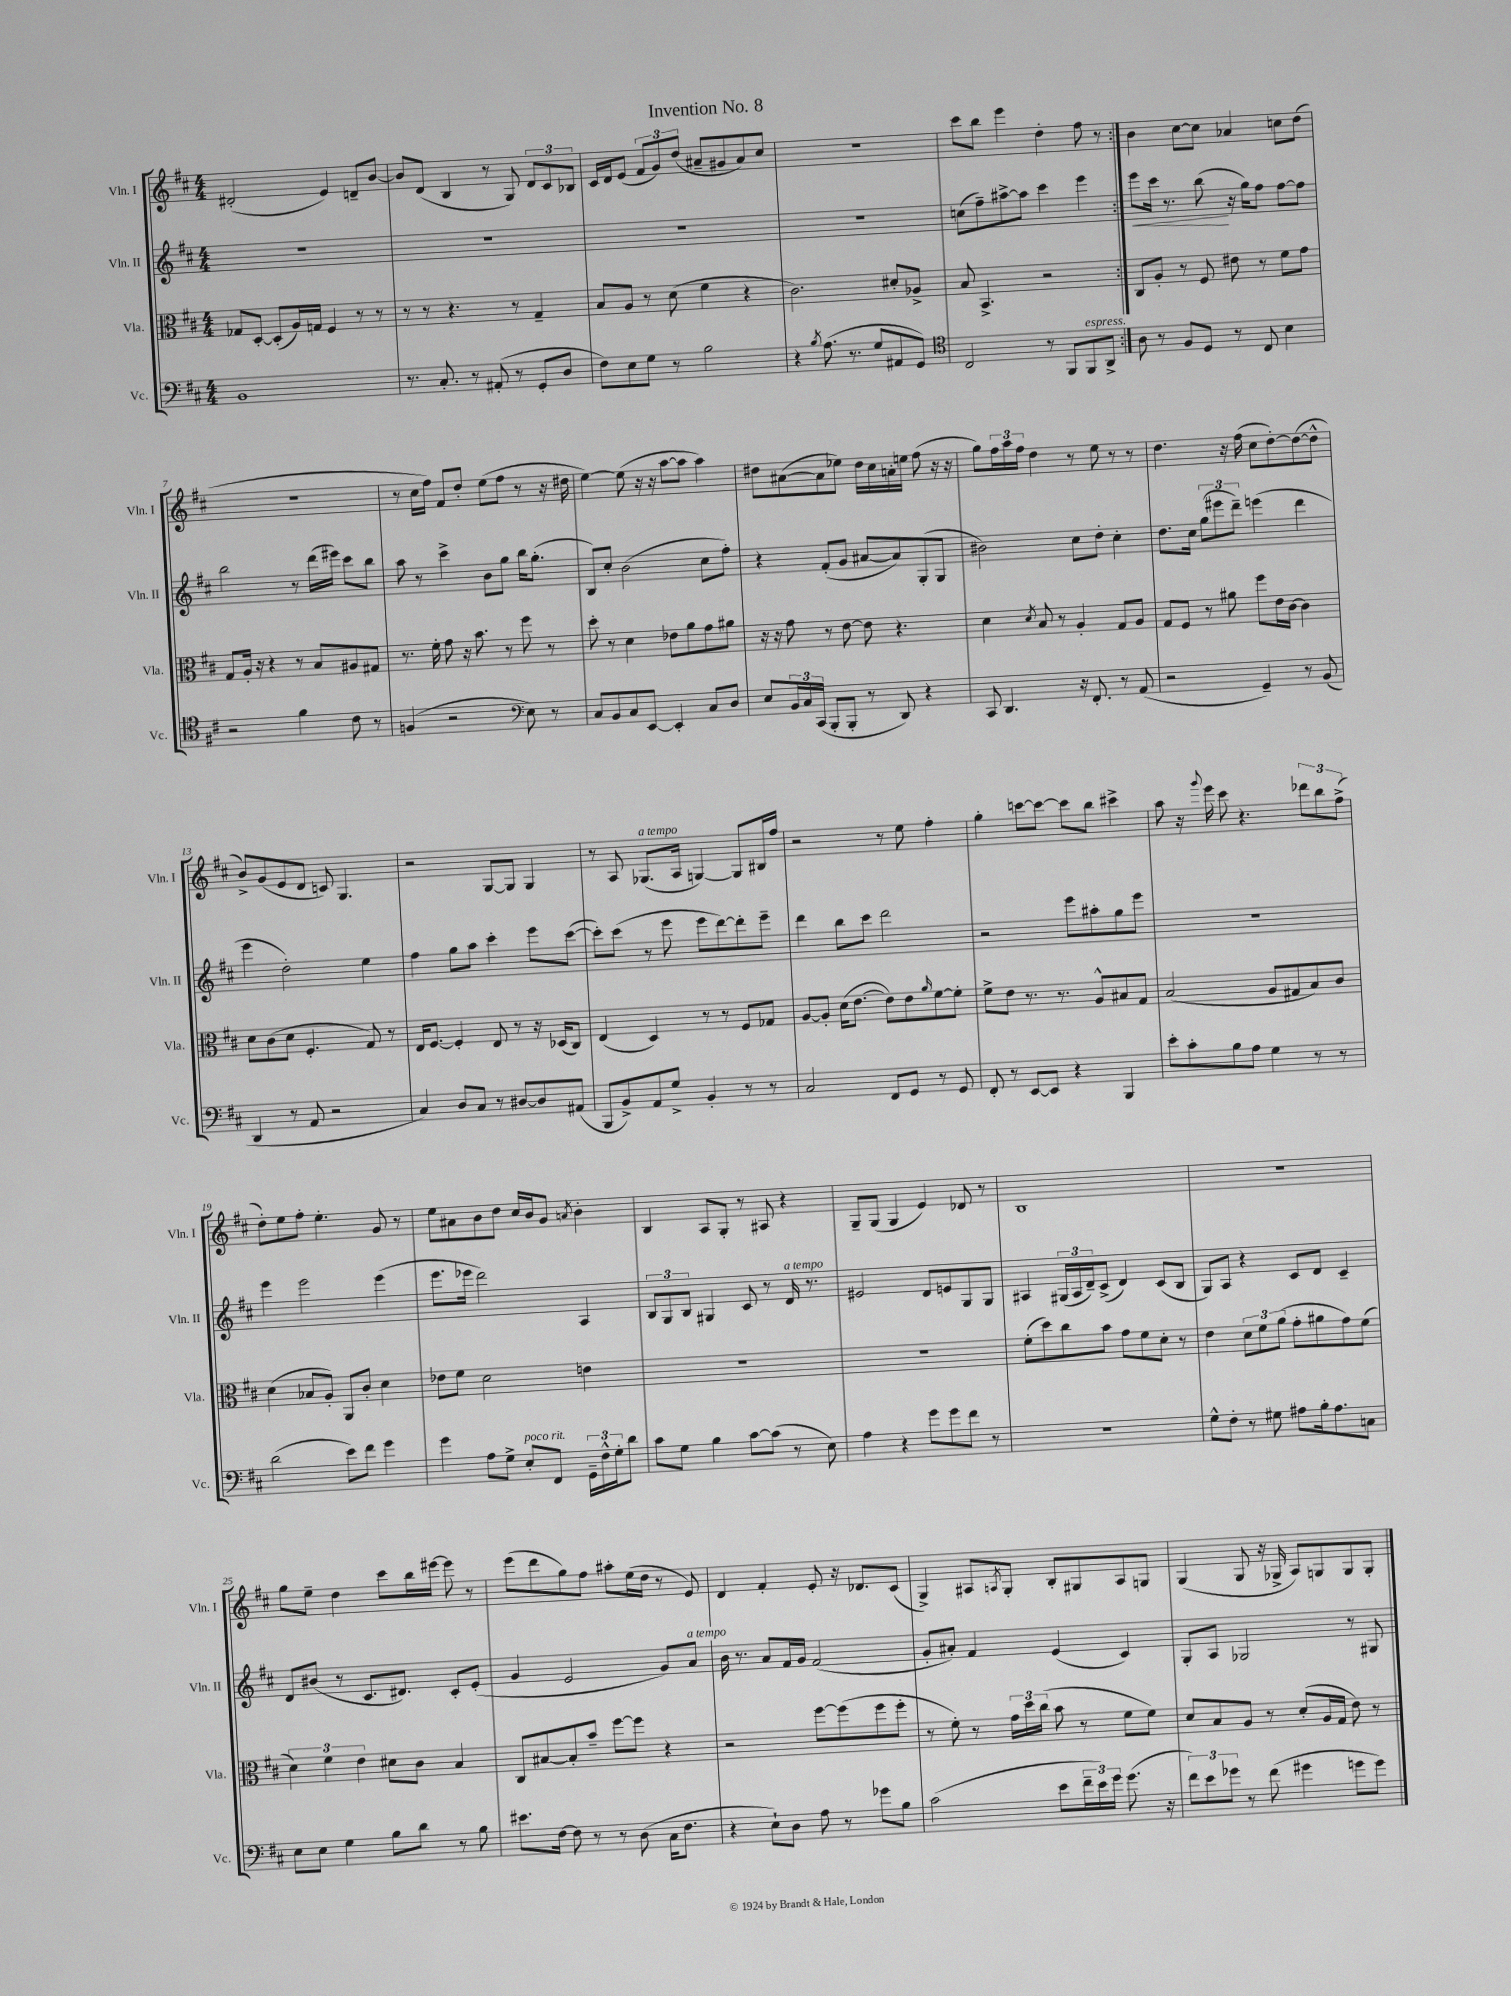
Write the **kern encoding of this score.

**kern	**kern	**kern	**kern
*staff4	*staff3	*staff2	*staff1
*clefF4	*clefC3	*clefG2	*clefG2
*k[f#c#]	*k[f#c#]	*k[f#c#]	*k[f#c#]
*M4/4	*M4/4	*M4/4	*M4/4
1BB	8G-/L	1r	(2d#'/
.	[8D'/J	.	.
.	(8D'/]L	.	.
.	16A/L)	.	.
.	16G/JJ	.	.
.	4F#/	.	4e/)
.	8r	.	8d~/L
.	8r	.	[8b/J
=	=	=	=
8.r	8r	1r	8b/]L
.	8r	.	(8d/J
8.C#'/	.	.	.
.	4.r	.	4B/
8r	.	.	.
(8AA#'/	.	.	8r
8r	8r	.	8G/)
8GG'/L	4G~/	.	12d/L
.	.	.	12c#/
8D/J	.	.	.
.	.	.	12B-/J
=	=	=	=
8F#\L)	8B/L	1r	16c#/LL
.	.	.	16d/J
8E\	8A/J	.	(8e/J
8G\J	8r	.	12f#/L
.	.	.	12g/)
8r	(8d\	.	.
.	.	.	(12dd/J
2B\	4f#\	.	8a#~/L
.	.	.	8g#/
.	4r	.	8a#/)
.	.	.	8cc#/J
=	=	=	=
4r	2.c#\)	1r	1r
8qB/	.	.	.
(8.A\	.	.	.
8.r	.	.	.
8G/L	.	.	.
8AA#/	8d#'/L	.	.
8GG/J)	8A-^/J	.	.
=	=	=	=
*clefC4	*	*	*
2C#/	8B/	(8cc\L	8ccc#\L
.	4.BB^/	8ff#~\)	8bb\J
.	.	[8aa#^\	4eee\
.	.	8aa#\]J	.
8r	2r	4ccc#\	4dd'\
8FF#/L	.	.	.
8FF#/	.	4eee\	8ff#\
8AA^/J	.	.	8r
=:|!	=:|!	=:|!	=:|!
8A\	8C#/L	8eee\L	4b\
8r	8A'/J	16ccc#\Jk	.
.	.	8.r	.
8F#/L	8r	.	[8cc#\L
8D/J	8F#/	(8bb\	8cc#\]J
8r	8e#\	16r	4a-/
.	.	16gg\LK)	.
8C#/	8r	8ff#\J	.
4B\	8f#\L	[8ff#\L	8cc\L
.	8g\J	8ff#\]J	(8dd\J
=	=	=	=
2r	8G/L	2bb\	1r
.	16A'/Jk	.	.
.	16r	.	.
.	4r	.	.
4f#\	8r	8r	.
.	8B/L	(16ddd\LL	.
.	.	16eee#\JJ)	.
8c#\	8A#/	8ccc#\L	.
8r	8G#/J	8bb\J	.
=	=	=	=
(4F/	8.r	8aa\	8r
.	.	8r	16cc#\LL
.	16f#'\	.	16ff#\JJ)
2r	8g\	4ccc#^\	8f#/L
.	16r	.	8dd'/J
.	8.b\	.	.
.	.	8b\L	(8ee\L
.	8r	8gg\J	8ff#\J
*clefF4	*	*	*
8E\)	8ff#\	16bb\LK	8r
.	.	(8.gg'\J	.
8r	8r	.	16r
.	.	.	16dd#\
=	=	=	=
8C#/L	8dd'\	8B/L)	[4ee\)
8BB/	8r	8cc#'/J	.
8C#/	4d\	(2b\	(8ee\]
[8EE/J	.	.	16r
.	.	.	16r
4EE'/]	8e-\L	.	[8aa\L
.	8a\	.	8aa\]J
8C#/L	8g\	8cc#\L	4aa\)
8D/J	8a#\J	8ff#'\J)	.
=	=	=	=
8E/L	16r	4r	8dd#\L
.	16r	.	.
24BB/L	8g\	.	([8a#\
24C#/	.	.	.
(24CC#/JJ	.	.	.
8BBB'/L	8r	(8f#'/L	8a#\]
8BBB'/J	[8e\	8g/J	8ee-\J)
8r	8e\]	[8a#/L	16dd#\LL
.	.	.	16cc#\
8DD/)	4.r	8a#/])	16a'\
.	.	.	16ee\JJ
4r	.	(8G'/	(8ff#\
.	.	8G/J	16r
.	.	.	16r
=	=	=	=
8CC#/	4d\	2b#\)	8gg\L)
4.DD/	.	.	24ff#\L
.	.	.	24aa\
.	.	.	24ff#\JJ
.	8qd/	.	.
.	8B/	.	4dd\
.	8r	.	.
16r	4A'/	8cc#\L	8r
8.FF#'/	.	.	.
.	.	8dd'\J	8ee\
8r	8G/L	4cc#'\	8r
(8AA/	8A/J	.	8r
=	=	=	=
2r	8G/L	8.dd\L	4.dd\
.	8F#/J	.	.
.	.	16cc#\Jk	.
.	8r	(12gg\L	.
.	.	12eee#\	.
.	8a#\	.	16r
.	.	12ddd~\J)	.
.	.	.	(16ff#\
4GG~/)	8ff#\L	(4eee\	8cc#\L
.	16e\L	.	[8dd'\)
.	[16c#\JJ	.	.
8r	4c#\]	4ddd\	(8dd\_
(8BB/	.	.	8dd^^\]J
=	=	=	=
4DD/	8d\L	4eee\	8b^/L)
.	(8c#\	.	(8g/
8r	8d\J	2dd'\)	8e/
8AA/	4.F#'/	.	8d/J
2r	.	.	8c/)
.	.	.	4.G/
.	8G/)	4ee\	.
.	8r	.	.
=	=	=	=
4C#/)	16E/LK	4ff#\	2r
.	[8.F#/J	.	.
8D/L	4F#'/]	8gg\L	.
8C#/J	.	8aa\J	.
8r	8E/	4ccc#'\	[8G/L
[8D#/L	8r	.	8G/]J
8D#/]	16r	8eee\L	4G/
.	(16D-/LK	.	.
(8AA#/J	8C#/J)	([8ccc#\J	.
=	=	=	=
8BBB/L	(4E/	8ccc#'\]L)	8r
8BB^/)	.	(8ccc#\J	8A/
8AA/	4D/)	8r	(8.G-/L
8G^/J	.	8eee\	.
.	.	.	16A/Jk
4BB'/	8r	8eee\L	[4G/)
.	8r	[8ddd\)	.
8r	8F#/L	8ddd'\]	8G/]L
8r	8G-/J	8eee~\J	16B#/L
.	.	.	16ff#/JJ
=	=	=	=
2C#/	[8A/L	4ddd\	2r
.	8A'/]J	.	.
.	(16d\LK	8bb\L	.
.	[8.e\J	.	.
.	.	8ccc#\J	.
8FF#/L	8e\]L)	2ddd\	8r
8GG/J	8e\	.	8ee\
.	16qqa/	.	.
8r	[8f#\	.	4ff#'\
8GG/	8f#'\]J	.	.
=	=	=	=
8FF#'/	8f#^\L	2r	4gg'\
8r	8e\J	.	.
[8EE/L	8.r	.	[8ccc\L
8EE/]J	.	.	8ccc\_J
.	8.r	.	.
4r	.	8eee\L	8ccc\]L
.	8A^^/L	8aa#'\	8bb\J
4BBB/	8B#/	8gg\	4ccc#^\
.	8G/J	8eee\J	.
=	=	=	=
8e'\L	(2B/	1r	8aa\
8c#'\	.	.	16r
.	.	.	8qqggg/
.	.	.	16eee\
8B\	.	.	8ccc#\
8A\J	.	.	4.r
4G\	8A/L	.	.
.	8G#/	.	.
8r	8B/)	.	12ddd-\L
.	.	.	12bb\
8r	8c#/J	.	.
.	.	.	(12ff#^\J
=	=	=	=
(2d\	(4d\	4eee\	8dd'\L)
.	.	.	8ee\
.	8B-/L	2eee\	8ff#'\J
.	8A'/J)	.	4.ee'\
8e\L)	8AA/L	.	.
8f#\J	8c#'/J	.	.
4g\	4d\	(4eee\	8g/
.	.	.	8r
=	=	=	=
4g\	8e-\L	8.eee\L	8ee\L
.	8f#\J	.	8a#\
.	.	16eee-\Jk	.
8A\L	2d\	2ddd\)	8b\
8G^\J	.	.	8dd\J
8E'/L	.	.	16cc#/LL
.	.	.	16b/J
8FF#/J	.	.	8g/J
.	.	.	8qa/
24GG~\LL	4e\	4A/	4b'\
24F#^^\	.	.	.
24G'\J	.	.	.
8d\J	.	.	.
=	=	=	=
8c#\L	1r	12B/L	4B/
.	.	12G/	.
8G\J	.	.	.
.	.	12B/J	.
4B\	.	4G#/	8A/L
.	.	.	8G'/J
[8c#\L	.	8c#/	8r
(8c#\]J	.	8r	8A#/
8r	.	16d/	4r
.	.	8.r	.
8E\)	.	.	.
=	=	=	=
4A\	1r	2e#/	8G~/L
.	.	.	(8G/J
4r	.	.	4G/
8g\L	.	8d/L	4e/)
8g\	.	8e/	.
8f#\J	.	8G/	8d-/
8r	.	8G/J	8r
=	=	=	=
1r	(8f#'\L	4A#/	1B
.	8dd\)	.	.
.	8cc#\	(24G#/LL	.
.	.	24A#/	.
.	.	24d~/J)	.
.	8b\J	(8c#^/J	.
.	8g\L	4d/)	.
.	8f#\	.	.
.	8d'\J	(8c#/L	.
.	8r	8B/J	.
=	=	=	=
8G^^\L	4e\	8G/L)	1r
8F#'\J	.	8A/J	.
8r	12d\L	4r	.
.	12f#\	.	.
8G#\	.	.	.
.	(12a\J	.	.
8A#\L	8g'\L	8c#/L	.
16B'\k	8a#\	8d/J	.
8.A#\	.	.	.
.	8g\)	4c#~/	.
8C\J	(8f#\J	.	.
=	=	=	=
8E\L	6d\)	8d/L	8gg\L
8E\J	.	(8b#/J	8ee~\J
.	6f#\	.	.
4G\	.	8r	4dd\
.	6e\	.	.
.	.	8.c#/L	.
8B\L	8d#\L	.	8ccc#\L
.	.	8.d#/J)	.
8d\J	8c#\J	.	16bb\L
.	.	.	[16eee#\JJ
8r	4B/	8c#'/L	8eee#\]
8B\	.	(8e'/J	8r
=	=	=	=
8.e#\L	8C#/L	4g/	(8eee\L
.	[8B#/	.	8ddd\
[16F#\Jk	.	.	.
8F#\]	8B#'/]	2e/	8gg\)
8r	8b~/J	.	8ff#\J
8r	[8ff#\L	.	8aa#'\L
(8D\	8ff#\]J	.	(16ee\L
.	.	.	16dd\JJ
16C#\LK	4r	8g/L)	8r
8.F#\J	.	.	.
.	.	8a/J	8e/)
=	=	=	=
4r	2r	16b\	4d/
.	.	8.r	.
8E`\L)	.	8a/L	4f#'/
8D\J	.	16f#/L	.
.	.	16g/JJ	.
8A\	[8ff#\L	(2f#/	8e'/
8r	(8ff#\]	.	16r
.	.	.	8.d-/L
8g-\L	8ff#\	.	.
8B\J	8ff#'\J	.	(8c#/J
=	=	=	=
(2c#\	8r	8g'/L	4G^/)
.	8f#'\)	8a#'/J)	.
.	8r	4f#/	8A#/L
.	.	.	8qA/
.	24g\LL	.	8G'/J
.	24dd\	.	.
.	(24cc#\JJ	.	.
8e\L	8b\	(4e/	8B'/L
24f#~\L	8r	.	8G#/
24e\)	.	.	.
24g\JJ	.	.	.
(8.g\	8f#\L	4c#/)	8A/
.	8f#\J)	.	8G/J
16r	.	.	.
=	=	=	=
12f#\L)	8d/L	8G'/L	(4G/
12e\	.	.	.
.	8B/	8A/J	.
12g-\J	.	.	.
8r	8A/J	2G-/	8G/
(8f#\	8r	.	16r
.	.	.	16G-^/
4g#\	(8d'/L	.	8A/L)
.	16A/L	.	8G/
.	16G/JJ	.	.
8g\L	8e\)	8r	8G/
8g\J)	8r	8G#/	8G'/J
==	==	==	==
*-	*-	*-	*-
